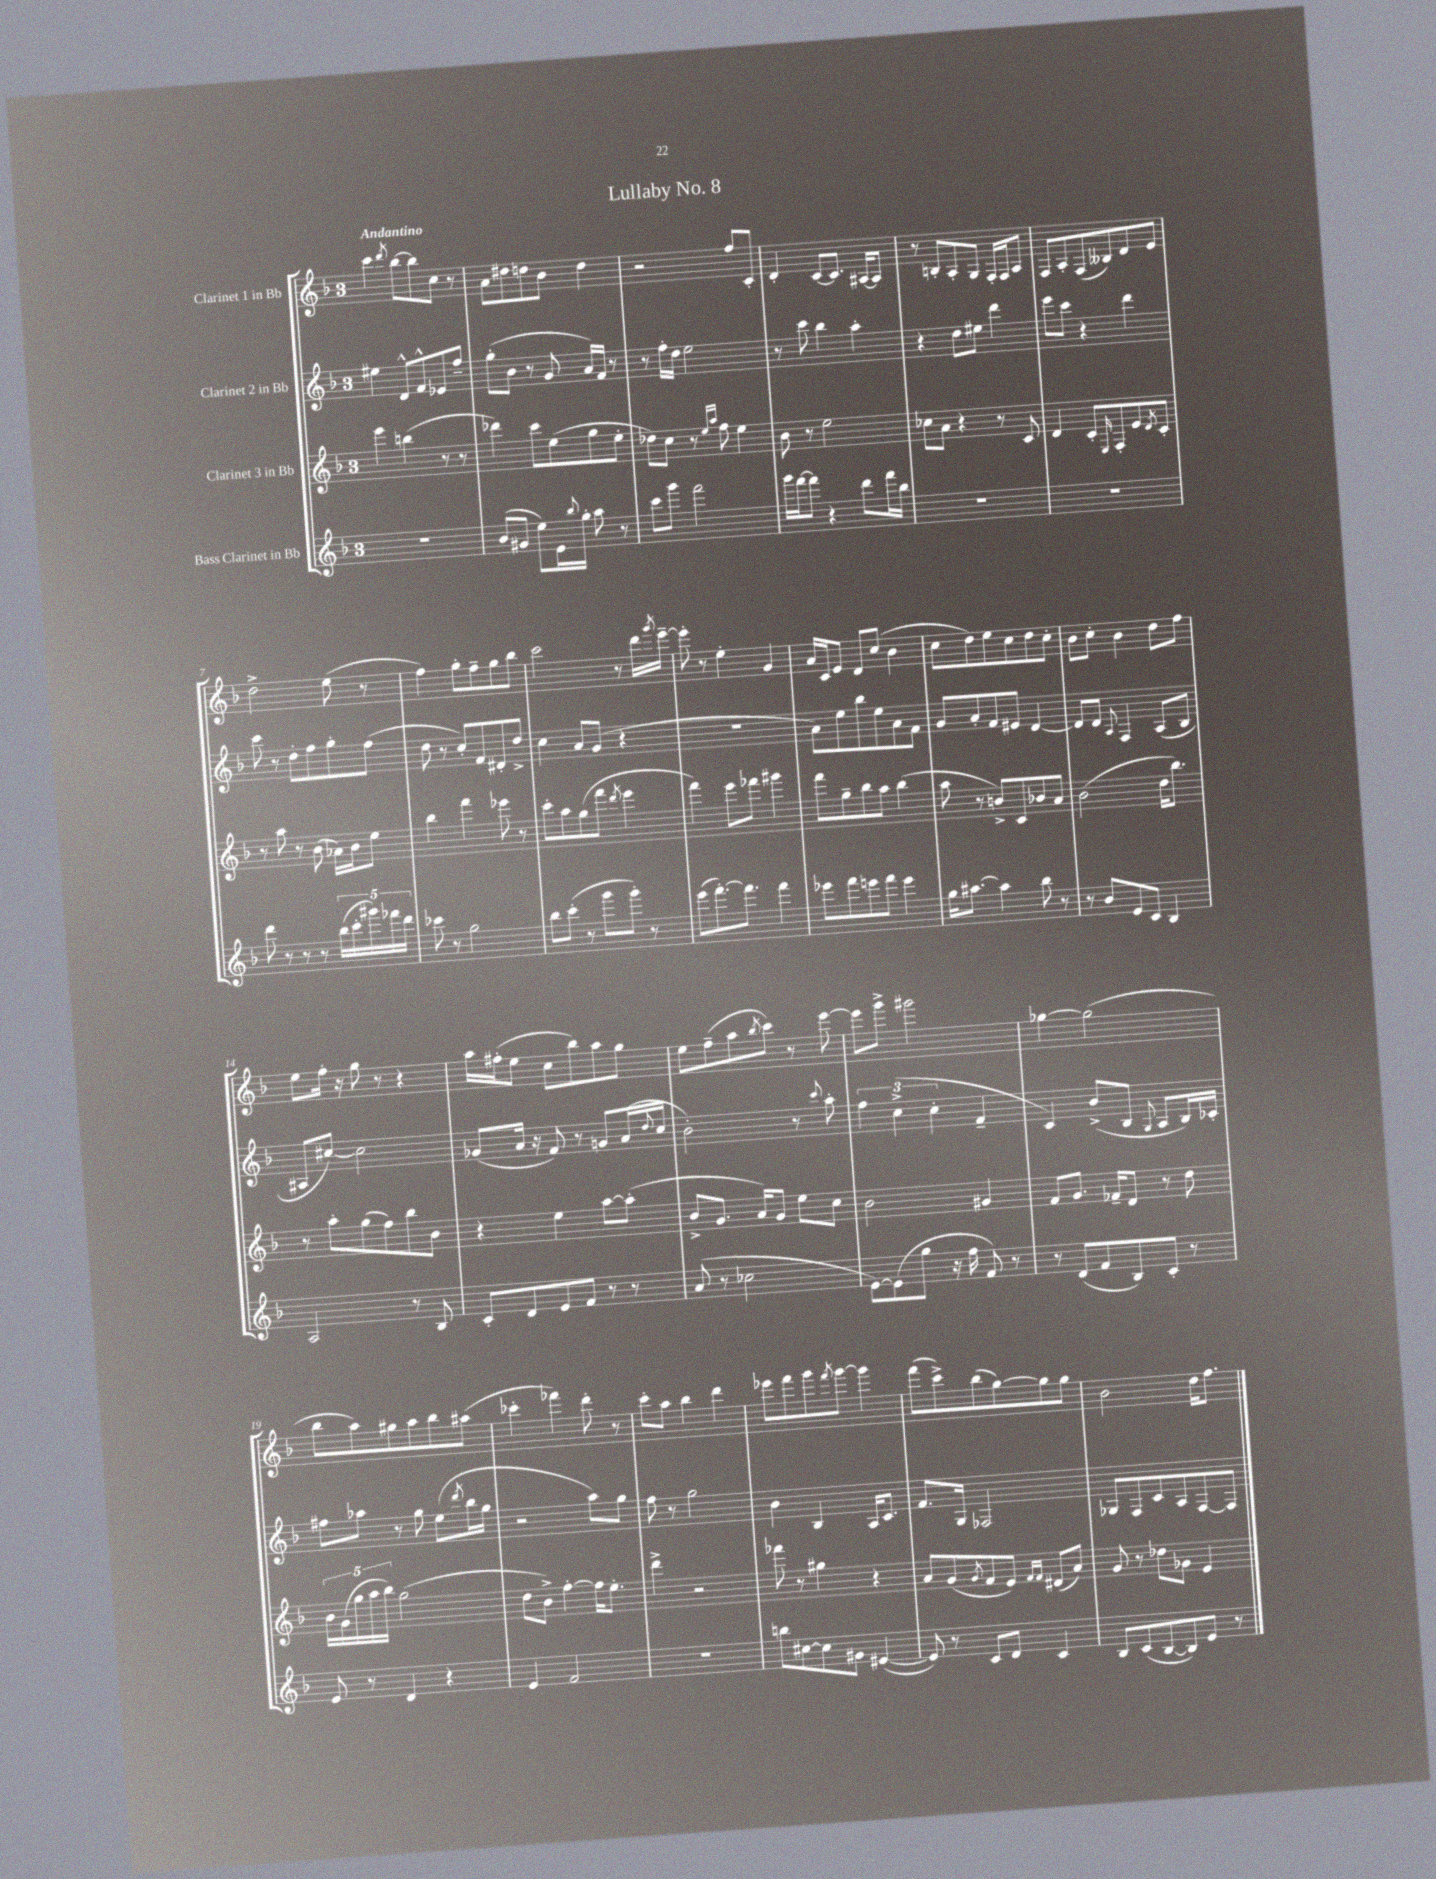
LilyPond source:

\header { title = "Lullaby No. 8" }
<<
\new StaffGroup <<
\new Staff = "s0" \with { instrumentName = "Clarinet 1 in Bb" } {
    \clef treble \key f \major \once \override Staff.TimeSignature.style = #'single-digit \time 3/4 \tempo "Andantino"
    c'''4 \acciaccatura { d'''8 } bes''8~ bes''8 c''8 r8 |
    a'8 dis''8 d''8 bes'8 d''4 |
    r2 f''8 c'8-. |
    d'4-. c'8~ c'8. ais16~ ais8 |
    r8 b8-. a8-. g8 f16-. f16 a8 |
    f8 a8-. f8( beses8) d'8 e'8 |
    d''2-> e''8( r8 |
    f''4) g''8-. f''8-- g''8 bes''8 |
    c'''2 r8 d'''16 \acciaccatura { g'''8 } e'''16~-- |
    e'''8-. r8 e''4-. g'4 |
    a'16 c'16 e'8 d'8 c''8( bes'4 |
    c''8 d''8) e''8 c''8 d''8 c''8-. |
    bes'8 c''8-. bes'4 d''8 f''8 |
    e''8 f''16-. r16 g''8 r8 r4 |
    a''16 fis''16-.( e''8 c''8 bes''8) a''8 g''8 |
    e''8 f''8--( a''8 \acciaccatura { bes''8 } c'''8) r8 e'''8~ |
    e'''8 g'''8-> gis'''2 |
    ges''4~ ges''2( |
    bes''8 a''8) gis''8 a''8 bes''8 ais''8( |
    ces'''4-. fes'''4) d'''8-. r8 |
    c'''8-. a''8 bes''4 d'''4 |
    ees'''8 f'''8 g'''8 \acciaccatura { f'''8 } g'''8~ g'''4 |
    f'''8( c'''8->) bes''8( g''8~) g''8 g''8 |
    bes'2 d''16 f''8. \bar "|." |
}
\new Staff = "s1" \with { instrumentName = "Clarinet 2 in Bb" } {
    \clef treble \key f \major \once \override Staff.TimeSignature.style = #'single-digit \time 3/4
    eis''4 d'8-^ f'8-^ ees'8 f''8-- |
    g''8-.( bes'8 r8 g'8 a'16) f'16 r8 |
    r8 f''16-. d''16 e''2 |
    r8 c'''8 bes''4 a''4-. |
    r4 d''8 eis''8 d'''4 |
    e'''8 c'''8 r4 d'''4 |
    c'''8 r8 d''8-. f''8 g''8-. f''8( |
    d''8 r8 c''8-.) f'8 dis'8-. d''8-> |
    c''4 a'8 g'8( r4 |
    R2. |
    a'8) e''8 bes''8 e''8 a'8 f'8 |
    g'8 a'8-. f'8 eis'8 d'4~ |
    d'8 d'8 \appoggiatura { a8 } f4 a8( bes8 |
    ais8 cis''8~) cis''2 |
    ges'8( a'16 r16 f'8) r8 g'8 a'16( \appoggiatura { d''8 } c''16 |
    bes'2-.) r8 \appoggiatura { c'''8 } a''8-. |
    \tuplet 3/2 { f''4 c''4->( c''4-. } f'4-- |
    c'4) bes'8->( bes8 \appoggiatura { g8 } a8 bes16) ces'16-. |
    fis''8 aes''8 r8 g''8 e''8( \acciaccatura { d'''8 } bes''16 g''16 |
    r2 a''8) g''8 |
    f''8 r8 g''2 |
    bes'4 bes4 a16 c'8. |
    f'8. g16 fes2 |
    ges8 f8 c'8 a8 f8~ f8 \bar "|." |
}
\new Staff = "s2" \with { instrumentName = "Clarinet 3 in Bb" } {
    \clef treble \key f \major \once \override Staff.TimeSignature.style = #'single-digit \time 3/4
    e'''4 b''4( r8 r8 |
    des'''4) c'''8 e''8( g''8 e''8-. |
    des''8) c''8 r8 \grace { e''16 a''16 } f''8 e''4 |
    bes'8 r8 e''2 |
    ces''8 a'8 r4 r8 c'8 |
    d'4 c'8-. \grace { e16 } f8-. e'8 \acciaccatura { d'8 } c'8-. |
    r8 a''8 r8 bes'8( aes'16) bes'16 e''8 |
    bes''4 f'''4 ees'''8 r8 |
    c'''8-. a''8 g''8( f'''8 \acciaccatura { d'''8 } e'''4 |
    f'''4) e'''8 fes'''8 gis'''4 |
    f'''8 g''8-- bes''8 a''8 bes''4( |
    a''8 r8 b'8->) c'8 bes'8 a'8 |
    bes'2( d''16 bes''8.) |
    r8 a''8-. g''8( f''8) bes''8 bes'8 |
    r4 e''4 a''8~ a''8-.( |
    bes'8-> g'8. a'16) g'8 e''8 c''8 |
    bes'2 gis'4 |
    f'8 g'8. fes'16-- d'8 r8 d''8 |
    \tuplet 5/4 { bes'16 g'16( g''16 a''16 bes''16) } g''2( |
    d''8 bes'8->) f''4~-. f''16 e''8.-. |
    d'''4-> r2 |
    fes'''8 r8 gis''4 r4 |
    a'8 g'8( \acciaccatura { g'8 } f'8 e'8) \grace { f'16 f'16 } dis'8( a'8) |
    g'8 r8 des''8 ges'8 e'4 \bar "|." |
}
\new Staff = "s3" \with { instrumentName = "Bass Clarinet in Bb" } {
    \clef treble \key f \major \once \override Staff.TimeSignature.style = #'single-digit \time 3/4
    R2. |
    bes'8( gis'8 e''8) e'16 \appoggiatura { bes''8 } g''16-. a''8 r8 |
    c'''8 g'''8 f'''2 |
    g'''16 f'''16~ f'''8 r4 d'''8 f'''16 bes''16 |
    R2. |
    R2. |
    d'''8 r8 r8 r8 \tuplet 5/4 { bes''16( c'''16-. gis'''16) fes'''16 d'''16 } |
    ces'''8 r8 g''2 |
    bes''8 c'''8-.( r8 g'''8 g'''8-.) r8 |
    e'''8( f'''8.~-.) f'''8. f'''4 |
    ees'''8 f'''8 e'''8 f'''8 e'''4 |
    g''16 ais''8.~ ais''4 bes''8 r8 |
    r8 bes'8 e'8 c'8 bes4 |
    a2 r8 bes8 |
    c'8-. d'8 e'8 f'8 r8 r8 |
    a'8( r8 ces''2 |
    e'8~) e'8( g''8 r16 f''16 f'8) r8 |
    r8 d'8( f'8 bes8) c'8-. r8 |
    e'8 r8 d'4 r4 |
    e'4 f'2 |
    R2. |
    b''8 cis''8~ cis''8 gis'8 eis'4~( |
    eis'8) r8 c'8 d'8 c'4 |
    bes8 c'8( bes8~ bes8) e'8 r8 \bar "|." |
}
>>
>>
